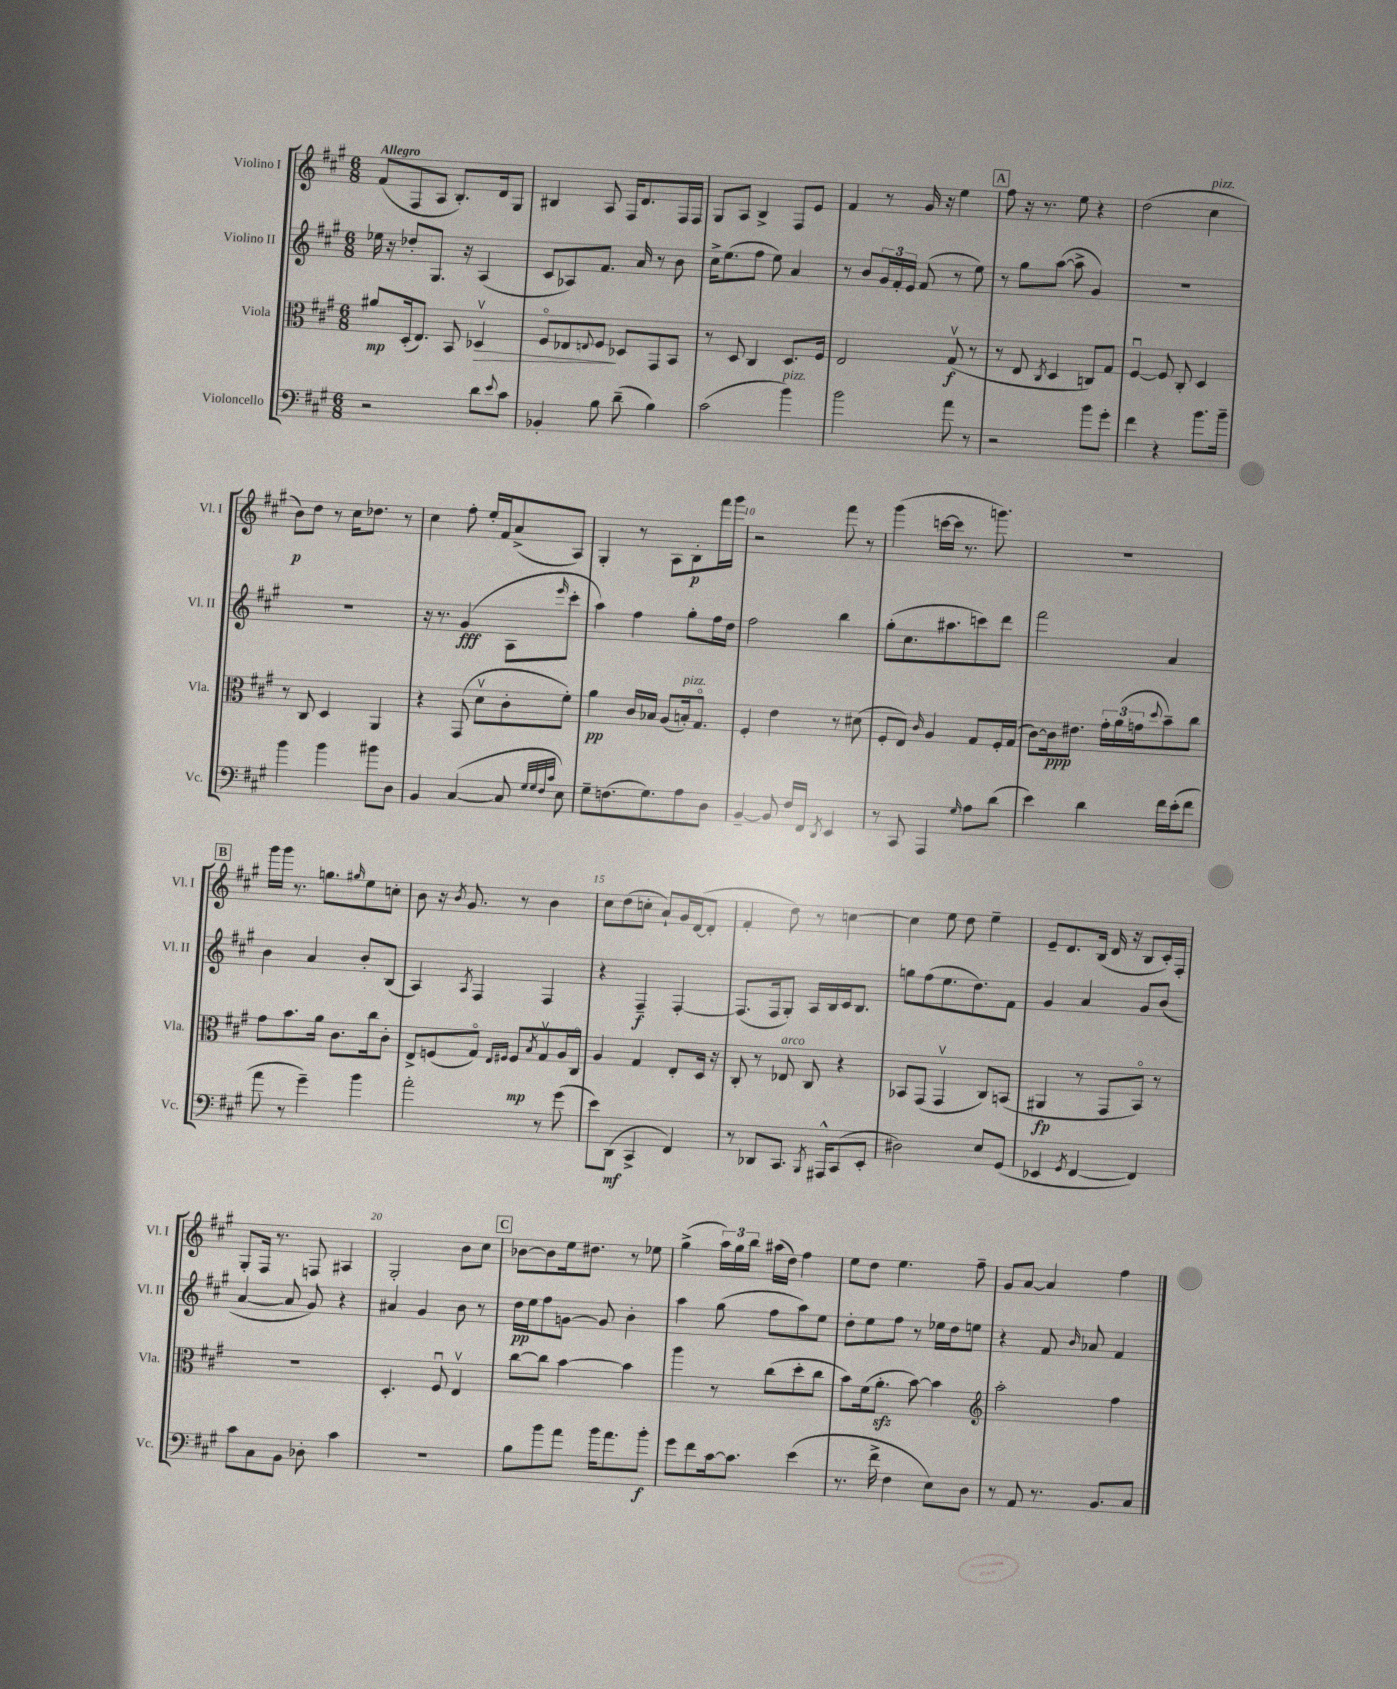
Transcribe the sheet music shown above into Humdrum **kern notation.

**kern	**dynam	**kern	**dynam	**kern	**dynam	**kern	**dynam
*part4	*part4	*part3	*part3	*part2	*part2	*part1	*part1
*staff4	*staff4	*staff3	*staff3	*staff2	*staff2	*staff1	*staff1
*I"Violoncello	*	*I"Viola	*	*I"Violino II	*	*I"Violino I	*
*I'Vc.	*	*I'Vla.	*	*I'Vl. II	*	*I'Vl. I	*
*clefF4	*	*clefC3	*	*clefG2	*	*clefG2	*
*k[f#c#g#]	*	*k[f#c#g#]	*	*k[f#c#g#]	*	*k[f#c#g#]	*
*M6/8	*	*M6/8	*	*M6/8	*	*M6/8	*
=1	=1	=1	=1	=1	=1	=1	=1
!	!	!	!	!	!	!LO:TX:a:B:t=Allegro	!
2r	.	8a#X/L	mp	16ee-X\	.	(8f#/L	.
.	.	.	.	16r	.	.	.
.	.	(16D'/k	.	8dd-X'/L	.	8F#/	.
.	.	8.E/J)	.	.	.	.	.
.	.	.	.	8.G#/J	.	8A/J	.
.	.	8BB/	.	.	.	8.B'/L)	.
.	.	.	.	16r	.	.	.
!	!	!	!LO:HP:b	!	!	!	!
8d\L	.	4D-Xv/	>	(4A/	.	.	.
.	.	.	.	.	.	16d/k	.
8qqe/	.	.	.	.	.	.	.
8c#\J	.	.	.	.	.	8G#/J	.
=2	=2	=2	=2	=2	=2	=2	=2
4BB-X'/	.	8F#/L	.	8c#/L	.	4B#X/	.
.	.	8E-X/	.	8A-X/)	.	.	.
.	.	8qqEn/	.	.	.	.	.
8B\	.	8F#/J	.	8.f#/J	.	8A/	.
(8d~\	.	8D-X/L	]	.	.	16F#/KL	.
.	.	.	.	16a/	.	8.d/	.
4B\)	.	8GG#/	.	8r	.	.	.
.	.	8BB/J	.	8b\	.	16F#/L	.
.	.	.	.	.	.	16F#/JJ	.
=3	=3	=3	=3	=3	=3	=3	=3
(2c#\	.	8r	.	16cc#^\KL	.	8G#/L	.
.	.	.	.	(8.ee\	.	.	.
.	.	8D/	.	.	.	8A/J	.
.	.	4C#/	.	8ff#\J	.	4B^/	.
.	.	.	.	8ee\)	.	.	.
!LO:TX:a:i:t=pizz.	!	!	!	!	!	!	!
4b\)	.	8.D/L	.	4a/	.	8F#/L	.
.	.	.	.	.	.	8e/J	.
.	.	16F#/Jk	.	.	.	.	.
=4	=4	=4	=4	=4	=4	=4	=4
2b\	.	2E/	.	8r	.	4f#/	.
.	.	.	.	8b/L	.	.	.
.	.	.	.	24g#/L	.	8r	.
.	.	.	.	24f#'/	.	.	.
.	.	.	.	24e/JJ	.	.	.
.	.	.	.	(8f#/	.	16g#/	.
.	.	.	.	.	.	16r	.
8a\	.	(8G#v/	f	8r	.	4ee\	.
8r	.	8r	.	8ee\)	.	.	.
!!LO:REH:place=s1:t=A
=5	=5	=5	=5	=5	=5	=5	=5
2r	.	8r	.	8r	.	8ff#\	.
.	.	8E/	.	8gg#\L	.	16r	.
.	.	.	.	.	.	8.r	.
.	.	8qC#/	.	.	.	.	.
.	.	4D/	.	([8aa\J	.	.	.
.	.	.	.	8aa^\]	.	8ee\	.
8b\L	.	8Cn/L)	.	4g#/)	.	4r	.
8g#'\J	.	8G#/J	.	.	.	.	.
=6	=6	=6	=6	=6	=6	=6	=6
4f#\	.	[4F#u/	.	2.r	.	(2dd\	.
4r	.	8F#/]	.	.	.	.	.
.	.	8C#'/	.	.	.	.	.
!	!	!	!	!	!	!LO:TX:a:i:t=pizz.	!
8.b\L	.	4D/	.	.	.	4cc#\	.
16b~\Jk	.	.	.	.	.	.	.
!!LO:LB:g=z
=7	=7	=7	=7	=7	=7	=7	=7
4b\	.	8r	.	2.r	.	8b\L)	p
.	.	8C#/	.	.	.	8dd\J	.
4b\	.	4D/	.	.	.	8r	.
.	.	.	.	.	.	16cc#\KL	.
.	.	.	.	.	.	8.dd-X\J	.
8b#X\L	.	4AA/	.	.	.	.	.
8D\J	.	.	.	.	.	8r	.
=8	=8	=8	=8	=8	=8	=8	=8
4BB/	.	4r	.	16r	.	4cc#\	.
.	.	.	.	8.r	.	.	.
([4C#/	.	(8GG#/	.	(4g#/	fff	8ff#'\	.
.	.	8dv\L	.	.	.	16ee'/LL	.
.	.	.	.	.	.	16f#/J	.
8C#/]	.	8c#'\	.	8A\L	.	(8a^/	.
32qqG#/LLL	.	.	.	.	.	.	.
32qqG#/	.	.	.	.	.	.	.
32qqF#/	.	.	.	.	.	.	.
32qqc#/JJJ	.	.	.	16qqeee/	.	.	.
8E\)	.	8f#'\J)	.	8ccc#'\J	.	8A/J)	.
=9	=9	=9	=9	=9	=9	=9	=9
8G#~\L	.	4a\	pp	4aa\)	.	4G#'/	.
(8.Fn\	.	.	.	.	.	.	.
.	.	16c#/LL	.	4ff#\	.	8r	.
8.G#\)	.	16B-X/JJ	.	.	.	.	.
.	.	(8A/L	.	.	.	8A\L	.
!	!	!LO:TX:a:i:t=pizz.	!	!	!	!	!
8A\	.	16Bn'/k)	.	8gg#'\L	.	8B'\	p
.	.	8.G#/J	.	.	.	.	.
8D\J	.	.	.	16ff#\L	.	16fff#\L	.
.	.	.	.	16dd\JJ	.	16ggg#\JJ	.
=10	=10	=10	=10	=10	=10	=10	=10
[4BB~/	.	4F#'/	.	2ff#\	.	2r	.
8BB/]	.	4e\	.	.	.	.	.
16F#/LL	.	.	.	.	.	.	.
16FF#/JJ	.	.	.	.	.	.	.
8qDD/	.	.	.	.	.	.	.
4EE/	.	8r	.	4bb\	.	8fff#\	.
.	.	(8d#X\	.	.	.	8r	.
=11	=11	=11	=11	=11	=11	=11	=11
8r	.	8F#'/L	.	(8gg#'\L	.	(4ggg#\	.
8CC#/	.	8E/J)	.	8.cc#\	.	.	.
.	.	16qqc#/	.	.	.	.	.
4AAA/	.	4A/	.	.	.	[16cccn\LL	.
.	.	.	.	8.aa#X\	.	16ccc\JJ]	.
.	.	.	.	.	.	8.r	.
16qqG#/	.	.	.	.	.	.	.
8A\L	.	8G#/L	.	8cccn\)	.	.	.
.	.	.	.	.	.	8.gggn\)	.
(8d\J	.	16F#'/L	.	8ddd\J	.	.	.
.	.	(16G#/JJ	.	.	.	.	.
=12	=12	=12	=12	=12	=12	=12	=12
4e\)	.	[8c#\L)	.	2fff#\	.	2.r	.
.	.	16c#\k]	ppp	.	.	.	.
.	.	8.e#X\J	.	.	.	.	.
4d\	.	.	.	.	.	.	.
.	.	24g#'\LL	.	.	.	.	.
.	.	(24a\	.	.	.	.	.
.	.	24gn\J	.	.	.	.	.
.	.	8qqdd/	.	.	.	.	.
16f#\LL	.	8b~\)	.	4a/	.	.	.
(16e'\J	.	.	.	.	.	.	.
8f#\J	.	8cc#\J	.	.	.	.	.
!!LO:LB:g=z
!!LO:REH:place=s1:t=B
=13	=13	=13	=13	=13	=13	=13	=13
8a\	.	8g#\L	.	4b\	.	16ggg#\LL	.
.	.	.	.	.	.	16ggg#\JJ	.
8r	.	8.b\	.	.	.	8.r	.
4g#~\)	.	.	.	4a/	.	.	.
.	.	16a\Jk	.	.	.	8.ggn\L	.
.	.	8.c#\L	.	.	.	.	.
.	.	.	.	.	.	16qqgg#X/	.
4b\	.	.	.	8b'/L	.	8ee\	.
.	.	16cc#\k	.	.	.	.	.
.	.	8c#'\J	.	(8B/J	.	8ccn'\J	.
=14	=14	=14	=14	=14	=14	=14	=14
2a'\	.	8E^/L	.	4A/)	.	8b\	.
.	.	(8Fn/	.	.	.	16r	.
.	.	.	.	.	.	8qb/	.
.	.	.	.	.	.	8.g#/	.
.	.	.	.	8qA/	.	.	.
.	.	8G#/J)	.	4F#/	.	.	.
.	.	16qqE/LL	.	.	.	.	.
.	.	16qqF#X/JJ	.	.	.	.	.
.	.	8F#/L	mp	.	.	8r	.
.	.	8qB/	.	.	.	.	.
8r	.	8G#v/	.	4F#/	.	4b\	.
(8g#\	.	16A/L	.	.	.	.	.
.	.	16C#/JJ	.	.	.	.	.
=15	=15	=15	=15	=15	=15	=15	=15
8e\L)	.	4A/	.	4r	.	8cc#\L	.
(8DD\J	mf	.	.	.	.	(8dd\	.
4CC#^/	.	4G#/	.	4F#~/	f	8ccn'\J	.
.	.	.	.	.	.	8a`/L)	.
4FF#/)	.	8E'/L	.	[4F#'/	.	16g#/L	.
.	.	.	.	.	.	([16d/J	.
.	.	16D/Jk	.	.	.	8d'/J]	.
.	.	16r	.	.	.	.	.
=16	=16	=16	=16	=16	=16	=16	=16
8r	.	8C#'/	.	(8.F#/L]	.	4f#'/	.
8DD-X/L	.	8r	.	.	.	.	.
.	.	.	.	16F#/k	.	.	.
!	!	!LO:TX:a:i:t=arco	!	!	!	!	!
8.CC#/J	.	8E-X/	.	8G#'/J)	.	8dd\)	.
.	.	8C#/	.	16A/LL	.	8r	.
8qBBB/	.	.	.	.	.	.	.
16AAA#X^^/KL	.	.	.	16B/	.	.	.
(8CC#/	.	4r	.	16c#/J	.	[4ccn\	.
.	.	.	.	8.B/J	.	.	.
8EE'/J	.	.	.	.	.	.	.
=17	=17	=17	=17	=17	=17	=17	=17
2D#X\)	.	8BB-X/L	.	8ggn\L	.	4cc\]	.
.	.	(8GG#/J	.	(8ff#\	.	.	.
.	.	4GG#v/	.	8.ee\	.	8ee\	.
.	.	.	.	.	.	8dd\	.
.	.	.	.	8.dd\)	.	.	.
8E/L	.	8C#/L)	.	.	.	4ee~\	.
(8GG#/J	.	(8BBn/J	.	8f#\J	.	.	.
=18	=18	=18	=18	=18	=18	=18	=18
4EE-X/	.	4AA#X/	fp	4g#/	.	8e~/L	.
.	.	.	.	.	.	8.d/	.
8qGG#/	.	.	.	.	.	.	.
[4FF#/	.	8r	.	4a/	.	.	.
.	.	.	.	.	.	(16B/Jk	.
.	.	8GG#/L	.	.	.	16d/	.
.	.	.	.	.	.	16r	.
4FF#/])	.	8BB/J)	.	8g#/L	.	8B/L	.
.	.	8r	.	(8b/J	.	16c#'/L)	.
.	.	.	.	.	.	16F#'/JJ	.
!!LO:LB:g=z
=19	=19	=19	=19	=19	=19	=19	=19
8c#\L	.	2.r	.	[4a/	.	8G#'/L	.
8C#\	.	.	.	.	.	16F#/Jk	.
.	.	.	.	.	.	8.r	.
8BB\J	.	.	.	8a/]	.	.	.
8D-X'\	.	.	.	8g#/)	.	8Fn/	.
4c#\	.	.	.	4r	.	4A#X/	.
=20	=20	=20	=20	=20	=20	=20	=20
2.r	.	4.D'/	.	4a#X/	.	2G#'/	.
.	.	.	.	4g#/	.	.	.
.	.	8F#u/	.	.	.	.	.
.	.	4Ev/	.	8b\	.	8b\L	.
.	.	.	.	8r	.	8cc#\J	.
!!LO:REH:place=s1:t=C
=21	=21	=21	=21	=21	=21	=21	=21
8B\L	.	[8cc#\L	.	16dd\LL	pp	[8b-X\L	.
.	.	.	.	16ee\J	.	.	.
8b\	.	8cc#\J]	.	8ff#\	.	8b-\]	.
8a\J	.	[4b\	.	[8gn\J	.	16ee\k	.
.	.	.	.	.	.	8.dd#X\J	.
16b\KL	.	.	.	8g/]	.	.	.
8.a\	.	.	.	.	.	.	.
.	.	4b\]	.	4b'\	.	8r	.
8b'\J	f	.	.	.	.	8ee-X\	.
=22	=22	=22	=22	=22	=22	=22	=22
8g#\L	.	4aa\	.	4aa\	.	(4gg#^\	.
8f#\	.	.	.	.	.	.	.
[16c#\k	.	8r	.	(8gg#\	.	24aa\LL)	.
.	.	.	.	.	.	24gg#\	.
8.c#\J]	.	.	.	.	.	.	.
.	.	.	.	.	.	24bb\JJ	.
.	.	(8cc#\L	.	8ff#\L	.	(16aa#X\LL	.
.	.	.	.	.	.	16dd\JJ)	.
(4e\	.	8dd'\	.	8aa\)	.	4ff#\	.
.	.	8cc#\J	.	8ee\J	.	.	.
=23	=23	=23	=23	=23	=23	=23	=23
8.r	.	8b\L)	.	8dd'\L	.	8ee\L	.
.	.	(16f#\k	.	8ee\	.	8dd\J	.
16f#^\	.	8.azz'\J	.	.	.	.	.
4F#\	.	.	.	8ff#\J	.	4.ee\	.
.	.	[8b\)	.	8r	.	.	.
8E\L)	.	4b\]	.	16ee-X\LL	.	.	.
.	.	.	.	16dd\J	.	.	.
8D\J	.	.	.	8een\J	.	8ff#~\	.
=24	=24	=24	=24	=24	=24	=24	=24
*	*	*clefG2	*	*	*	*	*
8r	.	2aa'\	.	4r	.	8g#/L	.
8AA/	.	.	.	.	.	[8a/J	.
8.r	.	.	.	8f#/	.	4a/]	.
.	.	.	.	16qqb/	.	.	.
.	.	.	.	8a-X/	.	.	.
8.BB/L	.	.	.	.	.	.	.
.	.	4ff#\	.	4f#/	.	4ff#\	.
8C#/J	.	.	.	.	.	.	.
==	==	==	==	==	==	==	==
*-	*-	*-	*-	*-	*-	*-	*-
